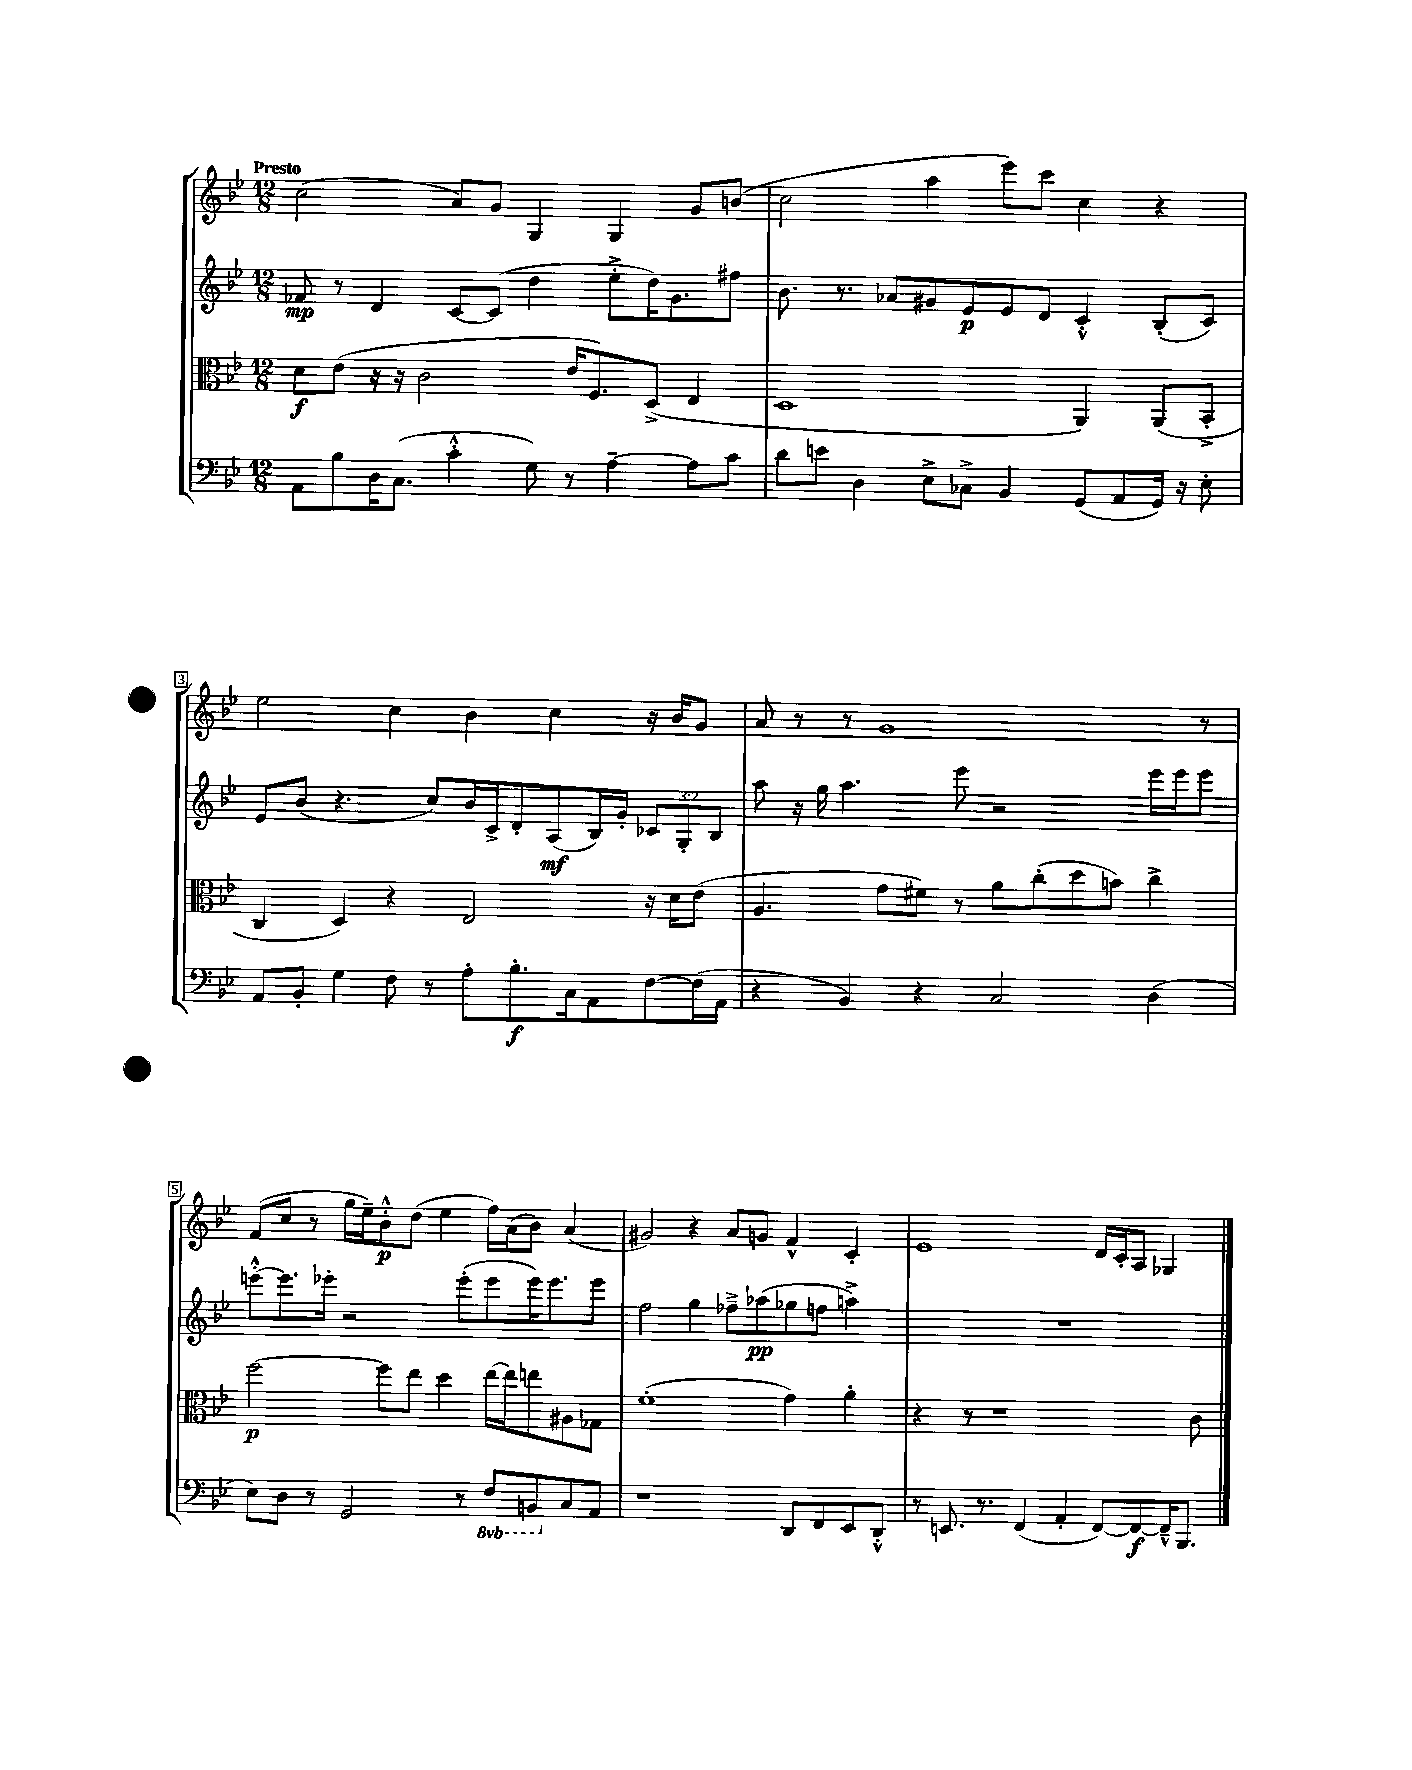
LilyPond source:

<<
\new StaffGroup <<
\new Staff = "s0" {
    \clef treble \key bes \major \numericTimeSignature \time 12/8 \tempo "Presto"
    \autoBeamOff c''2( a'8[) g'8] g4 g4 g'8[ b'8]( |
    c''2 a''4 ees'''8[) c'''8] c''4 r4 |
    ees''2 c''4 bes'4 c''4 r16 bes'16[ g'8] |
    a'8 r8 r8 g'1 r8 |
    f'8[( c''8] r8 g''16[ ees''16--) bes'8-.-^\p d''8]( ees''4 f''16[) a'16( bes'8]) a'4( |
    gis'2) r4 a'8[ g'8] f'4-^ c'4-. |
    ees'1 d'16[ c'16-. a8] ges4 \bar "|." |
}
\new Staff = "s1" {
    \clef treble \key bes \major \numericTimeSignature \time 12/8 \override Staff.TupletNumber.text = #tuplet-number::calc-fraction-text
    \autoBeamOff fes'8\mp r8 d'4 c'8[~ c'8]( d''4 ees''8[-.-> d''16) g'8. fis''8] |
    bes'8. r8. aes'8[ gis'8 ees'8\p ees'8 d'8] c'4-.-^ bes8[-.( c'8]) |
    ees'8[ bes'8]( r4. c''8[) bes'16 c'16-> d'8-. a8\mf( bes16) g'16]-. \tuplet 3/2 { ces'8[ g8-. bes8] } |
    a''8 r16 g''16 a''4. ees'''8 r2 ees'''16[ ees'''16 ees'''8] |
    e'''8[~-.-^ e'''8. ees'''16]-. r2 ees'''8[-.( ees'''8 ees'''16) ees'''8. ees'''8] |
    f''2 g''4 fes''8[---> aes''8\pp( ges''8 f''8] a''4->) |
    R1. \bar "|." |
}
\new Staff = "s2" {
    \clef alto \key bes \major \numericTimeSignature \time 12/8
    \autoBeamOff d'8[\f ees'8]( r16 r16 c'2 ees'16[ f8.) d8]->( ees4 |
    d1 a,4) a,8[( bes,8]-.-> |
    c4 d4) r4 ees2 r16 d'16[ ees'8]( |
    a4. g'8[ fis'8]) r8 a'8[ c''8-.( d''8 b'8]) c''4-> |
    f''2~\p f''8[ ees''8] d''4 ees''16[~ ees''16 e''8 ais8 ges8] |
    f'1-.( g'4) a'4-. |
    r4 r8 r1 c'8 \bar "|." |
}
\new Staff = "s3" {
    \clef bass \key bes \major \numericTimeSignature \time 12/8 \set Staff.ottavationMarkups = #ottavation-simple-ordinals
    \autoBeamOff a,8[ bes8 d16 c8.]( c'4-.-^ g8) r8 a4~-- a8[ c'8] |
    d'8[ e'8] d4 ees8[-> ces8]-> bes,4 g,8[( a,8 g,16]) r16 ees8-. |
    a,8[ bes,8]-. g4 f8 r8 a8[-. bes8.-.\f c16 a,8 f8~ f16( a,16] |
    r4 bes,4) r4 c2 d4( |
    ees8[) d8] r8 g,2 r8 \ottava #-1 f,8[ b,,8 \ottava #0 c8 a,8] |
    r1 d,8[ f,8 ees,8 d,8]-.-^ |
    r8 e,8. r8. f,4( a,4-. f,8[~) f,8~\f f,16---^ bes,,8.] \bar "|." |
}
>>
>>
\layout { \context { \Score \override BarNumber.stencil = #(make-stencil-boxer 0.1 0.3 ly:text-interface::print) } }
